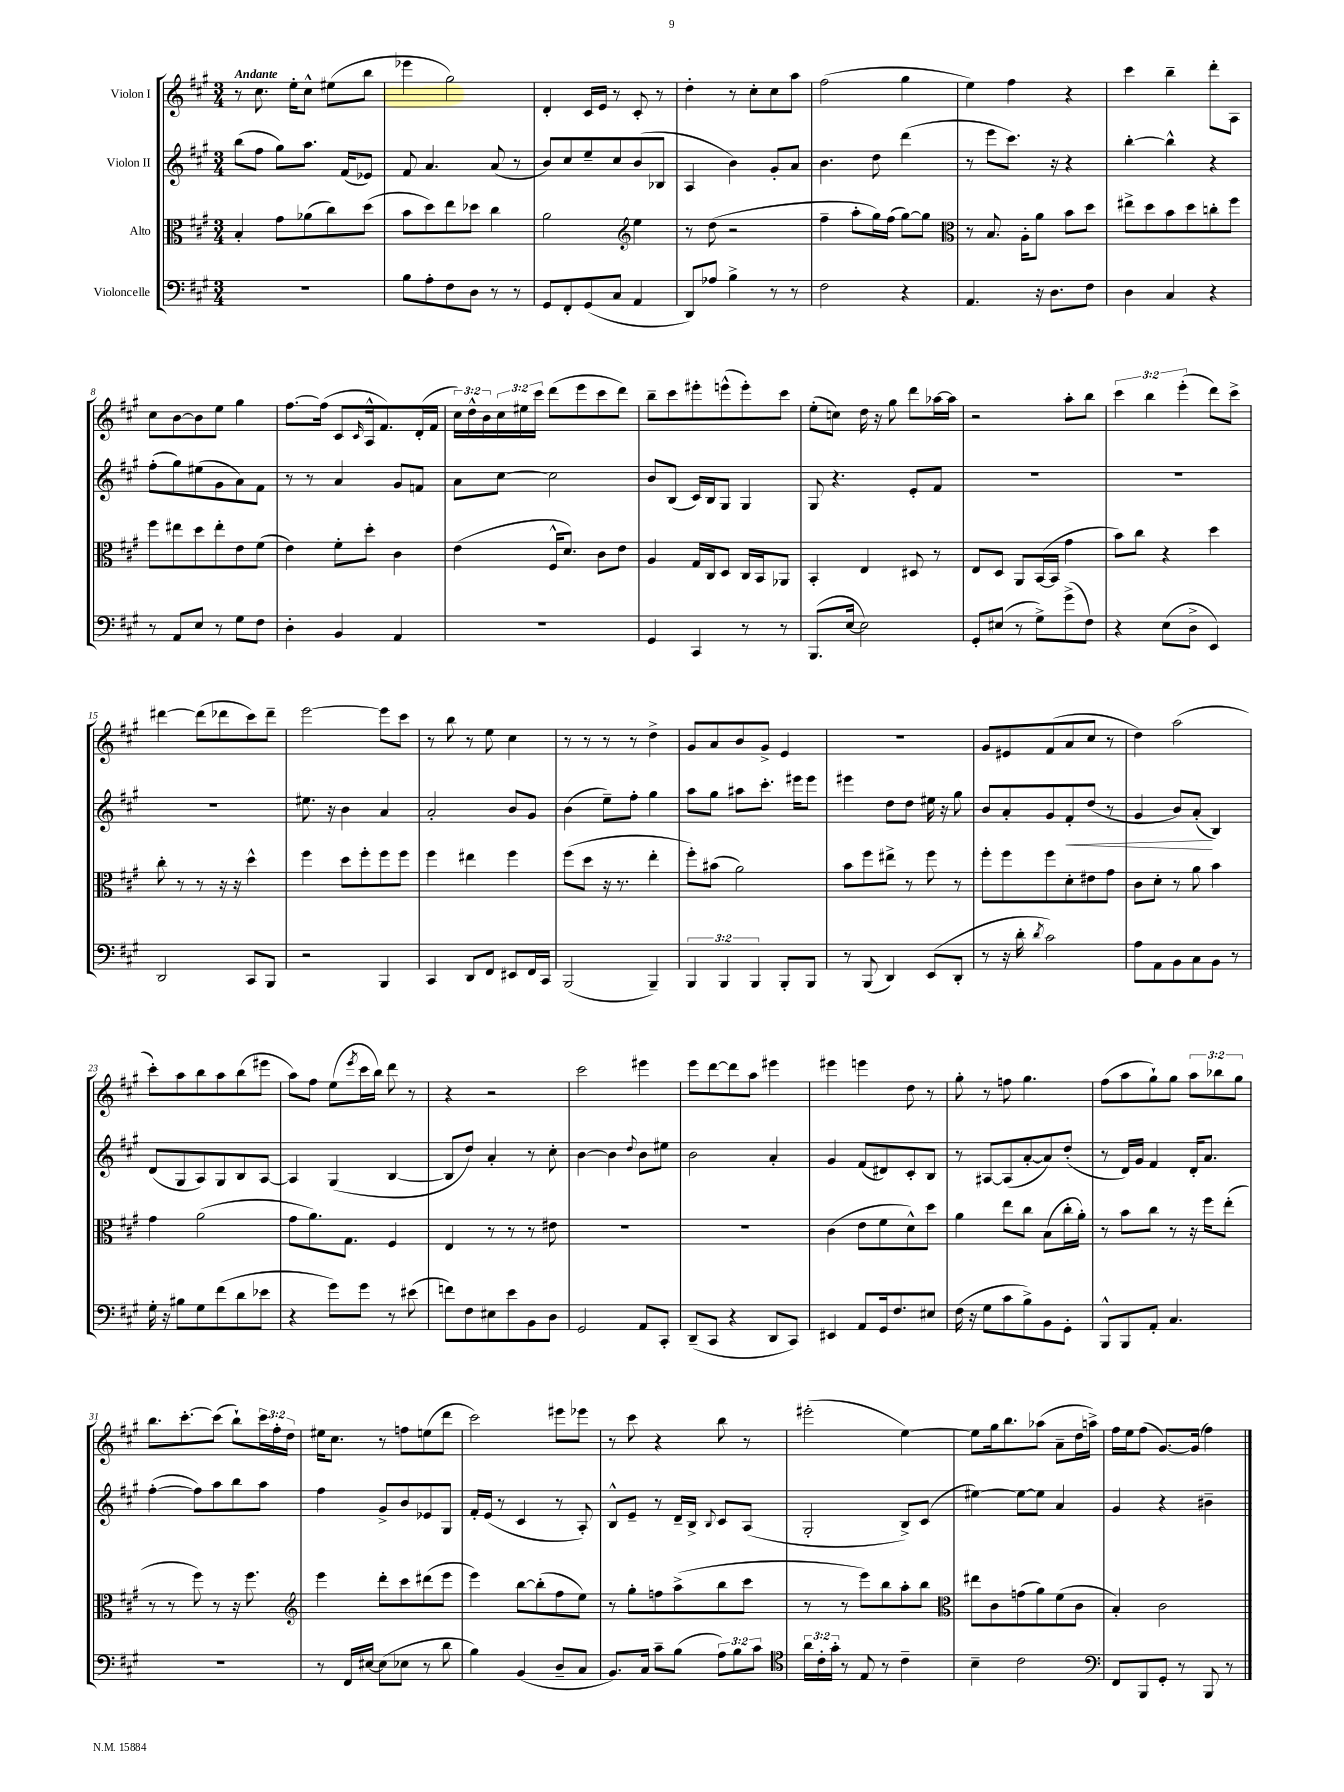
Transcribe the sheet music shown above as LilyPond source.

<<
\new StaffGroup <<
\new Staff = "s0" \with { instrumentName = "Violon I" } {
    \clef treble \key a \major \numericTimeSignature \time 3/4 \override Staff.TupletNumber.text = #tuplet-number::calc-fraction-text \tempo "Andante"
    r8 cis''8. e''16-. cis''8-^ eis''8( b''8 |
    ees'''4 gis''2) |
    d'4-. cis'16 e'16 r8 cis'8-. r8 |
    d''4-. r8 cis''8-. cis''8 a''8 |
    fis''2( gis''4 |
    e''4) fis''4 r4 |
    cis'''4 b''4-- d'''8-. a8 |
    cis''8 b'8~ b'8 e''8 gis''4 |
    fis''8.~ fis''16( cis'8 \grace { cis'16 } a16-^ fis'8.) d'16-.( fis'16 |
    \tuplet 3/2 { cis''16) d''16-^ b'16 } \tuplet 3/2 { cis''16 eis''16 cis'''16 } d'''8( e'''8 cis'''8 d'''8) |
    b''8-- cis'''8 eis'''8-. e'''8-^( e'''8-.) cis'''8 |
    e''8-.( c''8) d''16 r16 gis''8 d'''8 aes''16~ aes''16 |
    r2 a''8-. b''8 |
    \tuplet 3/2 { cis'''4 b''4 e'''4-.( } d'''8) cis'''8-> |
    dis'''4~ dis'''8( des'''8 cis'''8) des'''8-- |
    e'''2~ e'''8 cis'''8 |
    r8 b''8 r8 e''8 cis''4 |
    r8 r8 r8 r8 d''4-> |
    gis'8 a'8 b'8 gis'8-> e'4 |
    R2. |
    gis'8 eis'8 fis'8( a'8 cis''8 r8 |
    d''4) a''2( |
    cis'''8-.) a''8 b''8 a''8 b''8( eis'''8 |
    a''8) fis''8 e''8( \acciaccatura { e'''8 } cis'''16 b''16) d'''8 r8 |
    r4 r2 |
    cis'''2 eis'''4 |
    e'''8 d'''8~ d'''8 a''8 eis'''4 |
    eis'''4 e'''4 d''8 r8 |
    gis''8-. r8 f''8 gis''4. |
    fis''8( a''8 gis''8-!) gis''8 \tuplet 3/2 { a''8 bes''8 gis''8 } |
    b''8. cis'''8.~-. cis'''8( b''8-!) \tuplet 3/2 { cis'''16 fis''16-. d''16 } |
    eis''16 cis''8. r8 f''8 e''8( d'''8 |
    cis'''2) eis'''8 ees'''8 |
    r8 cis'''8 r4 b''8 r8 |
    eis'''2-.( e''4~) |
    e''8 gis''16 b''8. aes''8( a'8-- d''16 a''16->) |
    fis''16 e''16 fis''8( gis'8.~) gis'16( fis''4) \bar "|." |
}
\new Staff = "s1" \with { instrumentName = "Violon II" } {
    \clef treble \key a \major \numericTimeSignature \time 3/4
    b''8( fis''8 gis''8) a''8. fis'16( ees'8) |
    fis'8 a'4. a'8( r8 |
    b'8) cis''8 e''8-- cis''8 b'8( bes8 |
    a4 b'4) gis'8-. a'8 |
    b'4. d''8 d'''4( |
    r8 e'''8 cis'''8.) r16 r4 |
    b''4~-. b''4-^ r4 |
    fis''8-.( gis''8) eis''8( gis'8 a'8) fis'8 |
    r8 r8 a'4 gis'8 f'8 |
    a'8 cis''8~ cis''2 |
    b'8 b8( cis'16) b16 gis8 gis4 |
    gis8 r4. e'8-. fis'8 |
    R2. |
    R2. |
    R2. |
    eis''8. r16 b'4 a'4 |
    a'2-. b'8 gis'8 |
    b'4( e''8--) fis''8-. gis''4 |
    a''8 gis''8 ais''8 cis'''8.-. eis'''16 eis'''8 |
    eis'''4 d''8 d''8 eis''16 r16 gis''8 |
    b'8 a'8-. gis'8 fis'8-.\< d''8( r8 |
    gis'4 b'8) a'8-.\!( b4) |
    d'8( gis8 a8) gis8 b8 a8~ |
    a4 gis4( b4~ |
    b8 d''8) a'4-. r8 cis''8-. |
    b'4~ b'4 \appoggiatura { d''8 } b'8 eis''8 |
    b'2 a'4-. |
    gis'4 fis'8( dis'8) cis'8-. b8 |
    r8 ais8~ ais8( a'8~-. a'8) d''8-.( |
    r8 d'16) gis'16 fis'4 d'16-. a'8. |
    fis''4~-.( fis''8) a''8 b''8 a''8 |
    fis''4 gis'8-> b'8 ees'8 gis8 |
    fis'16-. e'16( r8 cis'4 r8 a8-.) |
    b8-^ e'8-- r8 d'16-- b16-> \appoggiatura { b8 } cis'8 a8( |
    gis2-. b8->) cis'8( |
    eis''4~) eis''8~ eis''8 a'4 |
    gis'4 r4 bis'4-- \bar "|." |
}
\new Staff = "s2" \with { instrumentName = "Alto" } {
    \clef alto \key a \major \numericTimeSignature \time 3/4
    b4-. gis'8 aes'8( cis''8) d''8( |
    b'8 d''8) e''8 des''8 cis''4 |
    a'2 \clef treble e''4 |
    r8 d''8( r2 |
    fis''4-- a''8-. gis''16) fis''16( gis''8~) gis''8 |
    \clef alto r8 b8. a16-. a'8 b'8 d''8 |
    eis''8-> d''8 b'8 d''8 c''8-. fis''8 |
    fis''8 eis''8 d''8 eis''8-. e'8 fis'8( |
    e'4) fis'8-. d''8-. cis'4 |
    e'4( fis16-^ d'8.) cis'8 e'8 |
    a4 gis16 cis16 d8 cis16 b,16 aes,8 |
    b,4-. e4 dis8 r8 |
    e8 d8 a,8 b,16~( b,16 gis'4 |
    b'8) cis''8 r4 d''4 |
    cis''8-. r8 r8 r16 r16 d''4-^ |
    fis''4 d''8 fis''8-. fis''8 fis''8 |
    fis''4 eis''4 fis''4 |
    fis''8( d''8 r16 r8. e''4-. |
    fis''8-.) bis'8( a'2) |
    b'8 fis''8 eis''8-> r8 fis''8 r8 |
    fis''8-. fis''8 fis''8 d'8-. eis'8 gis'8 |
    cis'8 d'8-. r8 a'8 b'4 |
    gis'4 a'2( |
    gis'8 a'8.) gis8. fis4 |
    e4 r8 r8 r8 eis'8 |
    R2. |
    R2. |
    cis'4( e'8 fis'8 d'8-^) d''8 |
    a'4 e''8 cis''8 b8( cis''16-. a'16-.) |
    r8 b'8 cis''8 r8 r16 fis''16 e''8-.( |
    r8 r8 fis''8) r8 r16 fis''8. |
    \clef treble e'''4 d'''8-. cis'''8 dis'''8( e'''8 |
    e'''4) b''8~ b''8-.( fis''8 e''8) |
    r8 gis''8-. f''8 a''8->( b''8 cis'''8 |
    r8 r8 e'''8) b''8 a''8-. b''8 |
    \clef alto eis''8 cis'8 g'8( a'8) fis'8( cis'8 |
    b4-.) cis'2 \bar "|." |
}
\new Staff = "s3" \with { instrumentName = "Violoncelle" } {
    \clef bass \key a \major \numericTimeSignature \time 3/4 \override Staff.TupletNumber.text = #tuplet-number::calc-fraction-text
    R2. |
    b8 a8-. fis8 d8 r8 r8 |
    gis,8 fis,8-. gis,8( cis8 a,4 |
    d,8) aes8 b4-> r8 r8 |
    fis2 r4 |
    a,4. r16 d8. fis8 |
    d4 cis4 r4 |
    r8 a,8 e8 r8 gis8 fis8 |
    d4-. b,4 a,4 |
    R2. |
    gis,4 cis,4 r8 r8 |
    b,,8.( e16~ e2) |
    gis,8-. eis8( r8 gis8->) gis'8->( fis8) |
    r4 e8( d8-> e,4) |
    d,2 cis,8 b,,8 |
    r2 b,,4 |
    cis,4 d,8 fis,8 eis,8 fis,16 cis,16 |
    b,,2( b,,4--) |
    \tuplet 3/2 { b,,4 b,,4 b,,4 } b,,8-. b,,8 |
    r8 b,,8( d,4) e,8( d,8-. |
    r8 r16 d'16-. \acciaccatura { d'8 } cis'2) |
    a8 a,8 b,8 cis8 b,8 r8 |
    gis16-. r16 bis8 gis8 fis'8( d'8 ees'8 |
    r4 gis'8) gis'8 r8 eis'8( |
    f'8) fis8 eis8 e'8 b,8 d8 |
    gis,2 a,8 cis,8-. |
    d,8--( cis,8 r4 d,8 cis,8) |
    eis,4 a,8 gis,16 fis8. eis8 |
    fis16( r16 gis8 cis'8 b8->) b,8 gis,8-. |
    b,,8-^ b,,8 a,8-. cis4. |
    R2. |
    r8 fis,16 eis16~ eis8( ees8 r8 d'8 |
    b4) b,4( d8-- cis8 |
    b,8.) cis16 cis'8-- b8( \tuplet 3/2 { a8) b8 cis'8 } |
    \clef tenor \tuplet 3/2 { a'16 cis'16-. gis'16-. } r8 e8 r8 cis'4-- |
    b4-- cis'2 |
    \clef bass fis,8 b,,8 gis,8-. r8 b,,8 r8 \bar "|." |
}
>>
>>
